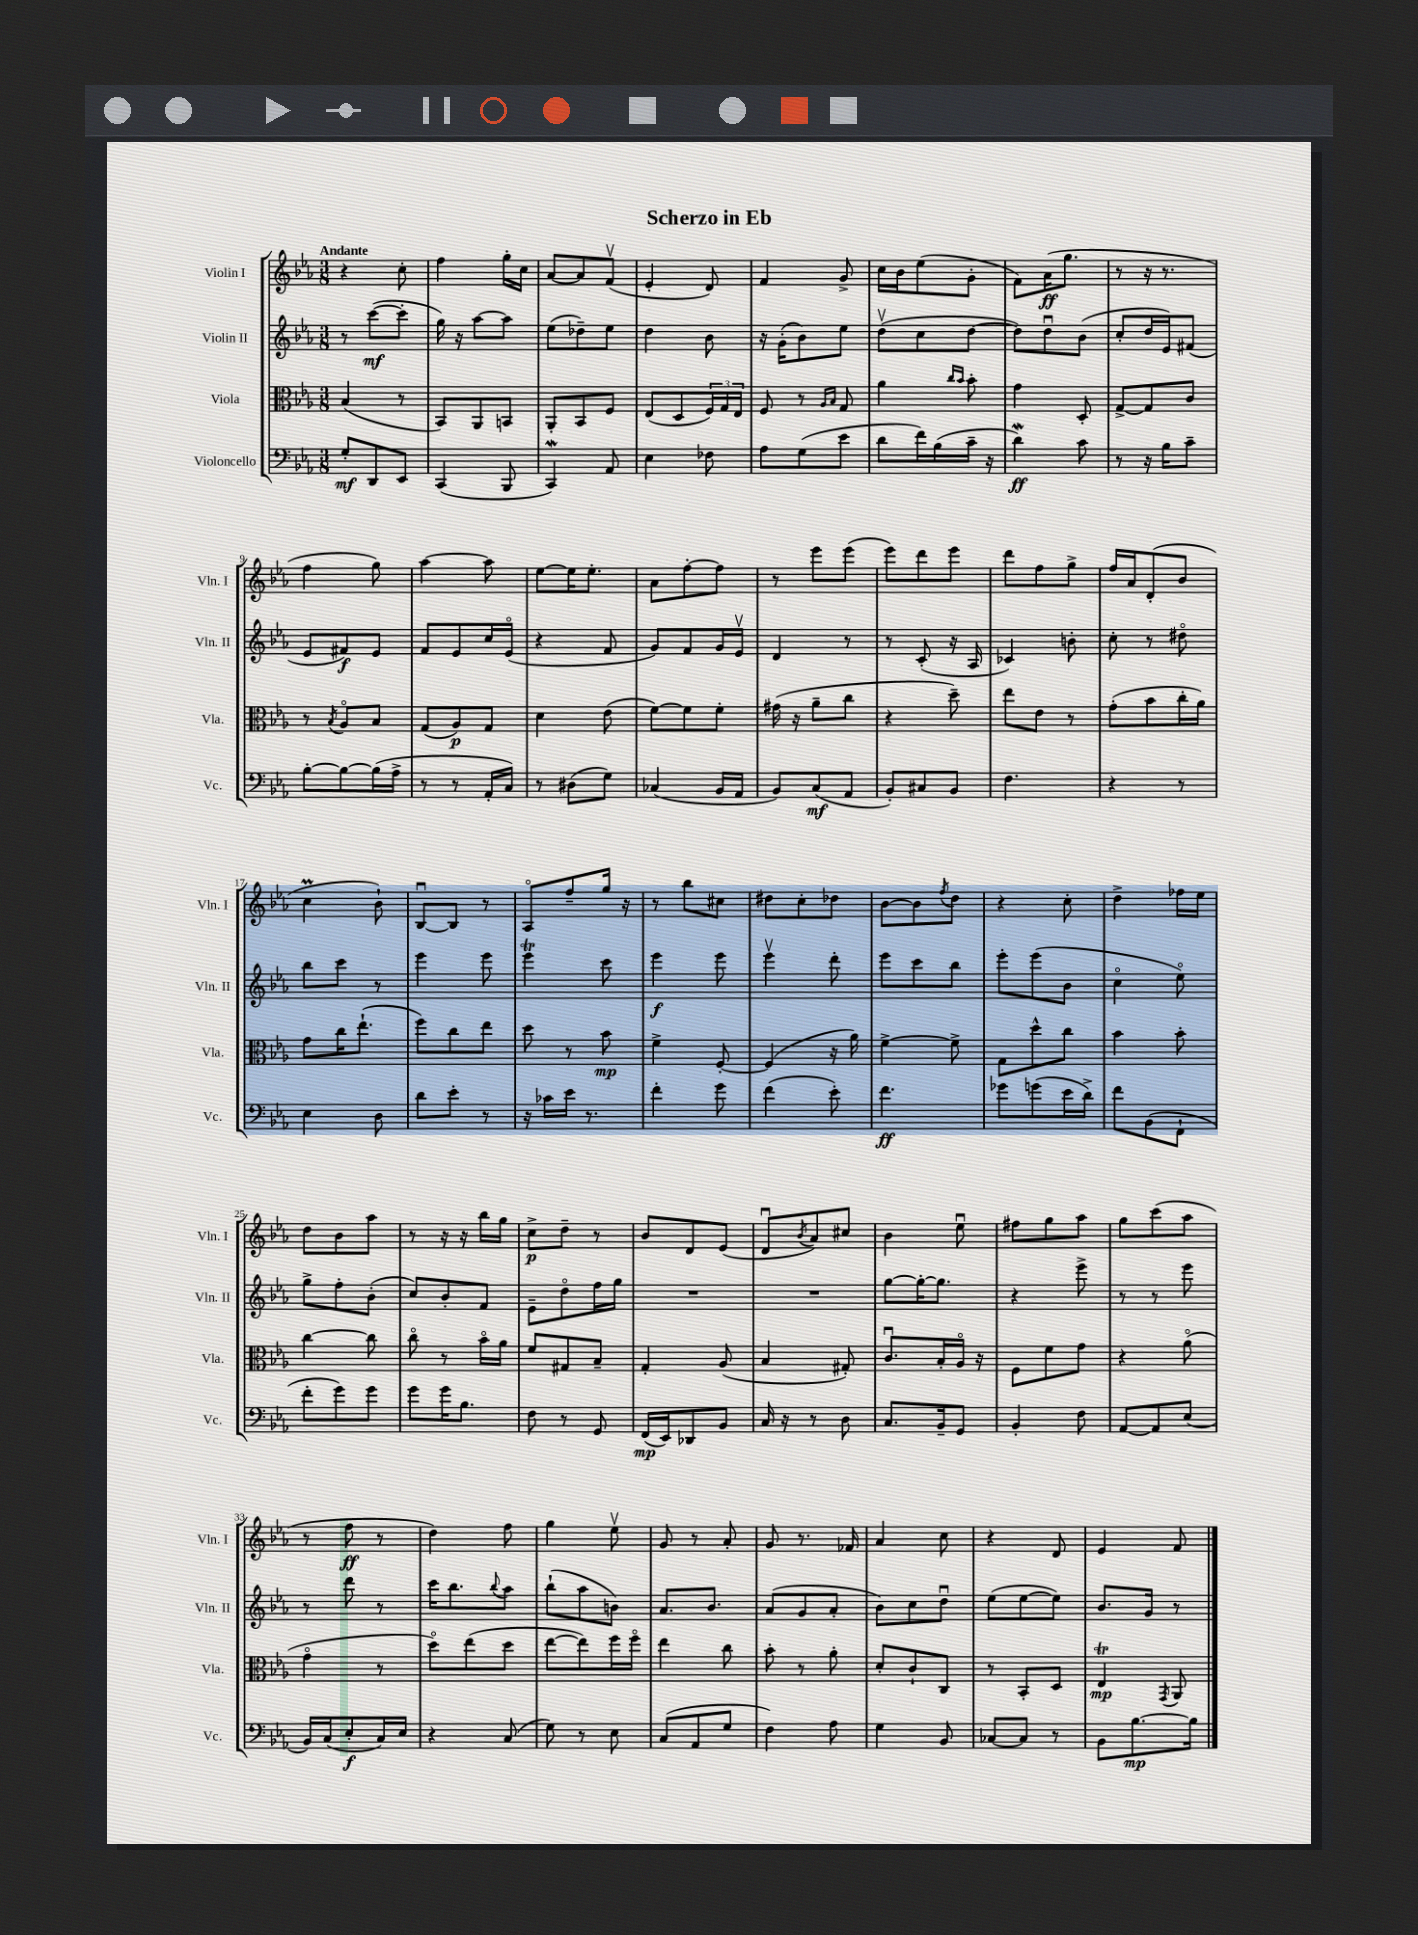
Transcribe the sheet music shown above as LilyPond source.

\header { title = "Scherzo in Eb" }
<<
\new StaffGroup <<
\new Staff = "s0" \with { instrumentName = "Violin I" shortInstrumentName = "Vln. I" } {
    \clef treble \key ees \major \numericTimeSignature \time 3/8 \tempo "Andante"
    r4 c''8-. |
    f''4 g''16-. c''16 |
    aes'8~ aes'8 f'8\upbow( |
    ees'4-. d'8) |
    f'4 g'8-> |
    c''16 bes'16 ees''8( g'8-. |
    f'8) aes'16\ff( g''8. |
    r8 r16 r8. |
    f''4 g''8) |
    aes''4~ aes''8 |
    ees''8~ ees''16 ees''8.-. |
    aes'8 f''8~-. f''8 |
    r8 ees'''8 ees'''8( |
    ees'''8) d'''8 ees'''8 |
    d'''8 f''8 g''8-> |
    f''16 aes'16 d'8-.( bes'8 |
    c''4\prall bes'8-!) |
    bes8~\downbow bes8 r8 |
    aes8\flageolet f''8-- g''16 r16 |
    r8 bes''8 cis''8 |
    dis''8 c''8-. des''8 |
    bes'8~ bes'8 \acciaccatura { f''8 } d''8 |
    r4 c''8-. |
    d''4-> fes''16 ees''16 |
    d''8 bes'8 aes''8 |
    r8 r16 r16 bes''16 g''16 |
    c''8->\p d''8-- r8 |
    bes'8 d'8 ees'8( |
    d'8\downbow \acciaccatura { bes'8 } aes'8) cis''8 |
    bes'4 ees''8\downbow |
    fis''8 g''8 aes''8 |
    g''8 c'''8( aes''8 |
    r8 f''8\ff r8 |
    d''4) f''8 |
    g''4 ees''8\upbow |
    g'8 r8 aes'8-. |
    g'8 r8. fes'16 |
    aes'4 c''8 |
    r4 d'8 |
    ees'4 f'8 \bar "|." |
}
\new Staff = "s1" \with { instrumentName = "Violin II" shortInstrumentName = "Vln. II" } {
    \clef treble \key ees \major \numericTimeSignature \time 3/8
    r8 c'''8~\mf( c'''8-. |
    g''16) r16 aes''8~ aes''8 |
    ees''8( des''8--) ees''8 |
    d''4 bes'8 |
    r16 g'16-.( bes'8) ees''8 |
    d''8\upbow( c''8 d''8~ |
    d''8) d''8\downbow bes'8( |
    c''8-. d''16 ees'16) fis'8( |
    ees'8 fis'8\f) ees'8 |
    f'8 ees'8 c''16 ees'16\flageolet( |
    r4 f'8 |
    g'8) f'8 g'16 ees'16\upbow |
    d'4 r8 |
    r8 c'8-.( r16 aes16 |
    ces'4) b'8-. |
    c''8-. r8 dis''8\flageolet |
    bes''8 c'''8 r8 |
    ees'''4 ees'''8 |
    ees'''4\trill c'''8 |
    ees'''4\f ees'''8 |
    ees'''4\upbow d'''8-. |
    ees'''8 c'''8 bes''8 |
    ees'''8-. ees'''8( bes'8 |
    c''4\flageolet ees''8\flageolet) |
    g''8-> f''8-. bes'8-.( |
    c''8) bes'8-. f'8 |
    ees'8-- d''8\flageolet f''16 g''16 |
    R4. |
    R4. |
    g''8~ g''16~-. g''8. |
    r4 ees'''8-> |
    r8 r8 ees'''8 |
    r8 d'''8 r8 |
    c'''16 bes''8. \appoggiatura { bes''8 } aes''8 |
    bes''8-!( aes''8 b'8) |
    aes'8. bes'8. |
    aes'8( g'8 aes'8-. |
    bes'8) c''8 d''8\downbow |
    ees''8( ees''8~ ees''8) |
    bes'8. g'16 r8 \bar "|." |
}
\new Staff = "s2" \with { instrumentName = "Viola" shortInstrumentName = "Vla." } {
    \clef alto \key ees \major \numericTimeSignature \time 3/8
    bes4( r8 |
    bes,8) aes,8 b,8 |
    aes,8-. bes,8 f8 |
    ees8( d8 \tuplet 3/2 { f16) g16 ees16 } |
    f8 r8 \grace { aes16 bes16 } g8 |
    aes'4 \grace { c''16 bes'16 } bes'8-. |
    g'4 d8-. |
    g8~-> g8 c'8 |
    r8 \acciaccatura { bes8 } aes8\flageolet bes8 |
    g8( aes8\p) g8 |
    d'4 ees'8( |
    f'8~) f'8 f'8-. |
    gis'16( r16 aes'8-- c''8 |
    r4 d''8--) |
    ees''8 ees'8 r8 |
    g'8-.( bes'8 c''16-. aes'16) |
    g'8 c''16 ees''8.-!( |
    f''8) c''8 ees''8 |
    d''8 r8 bes'8\mp |
    f'4-> f8~-. |
    f4( r16 aes'16) |
    f'4~-> f'8-> |
    g8 d''8-^ c''8 |
    bes'4 bes'8-. |
    c''4~ c''8 |
    c''8\flageolet r8 bes'16\flageolet aes'16 |
    f'8 gis8 bes8-- |
    g4-. aes8( |
    bes4 gis8-.) |
    c'8.\downbow bes16-. aes16\flageolet r16 |
    f8 f'8 g'8 |
    r4 aes'8\flageolet( |
    g'4\flageolet r8 |
    d''8\flageolet) ees''8( d''8 |
    ees''8~ ees''8) f''16 f''16\flageolet |
    ees''4 c''8 |
    bes'8-. r8 aes'8-. |
    d'8-. c'8-! c8 |
    r8 bes,8-. d8 |
    ees4\trill\mp \acciaccatura { g,8 } aes,8 \bar "|." |
}
\new Staff = "s3" \with { instrumentName = "Violoncello" shortInstrumentName = "Vc." } {
    \clef bass \key ees \major \numericTimeSignature \time 3/8
    g8-.\mf d,8 ees,8 |
    c,4( bes,,8 |
    c,4\mordent) aes,8 |
    ees4 fes8 |
    aes8 g8( ees'8 |
    d'8 f'16) bes16( c'16-- r16 |
    d'4\mordent\ff) c'8 |
    r8 r16 bes16 c'8-- |
    bes8~-. bes8~ bes16( aes16-> |
    r8 r8 aes,16-. c16) |
    r8 dis8( g8) |
    ces4( bes,16 aes,16 |
    bes,8) c8\mf( aes,8 |
    bes,8-.) cis8 bes,8 |
    f4. |
    r4 r8 |
    ees4 d8 |
    d'8 ees'8-. r8 |
    r16 ces'16 ees'16 r8. |
    f'4-. g'8 |
    f'4( ees'8-.) |
    f'4.\ff |
    ges'8 g'8( ees'16 d'16->) |
    f'8 bes,8( f,8-! |
    f'8-. g'8) g'8 |
    g'8 g'16 bes8. |
    f8 r8 g,8 |
    f,16\mp( ees,16) des,8 bes,8 |
    c16 r16 r8 d8 |
    c8. bes,16-- g,8 |
    bes,4-. f8 |
    aes,8~ aes,8 ees8( |
    bes,16) c16( ees8-.\f c16) ees16 |
    r4 c8( |
    g8) r8 ees8 |
    c8( aes,8 g8 |
    f4) aes8 |
    g4 bes,8 |
    ces8~ ces8 r8 |
    bes,8 bes8.~\mp bes16 \bar "|." |
}
>>
>>
